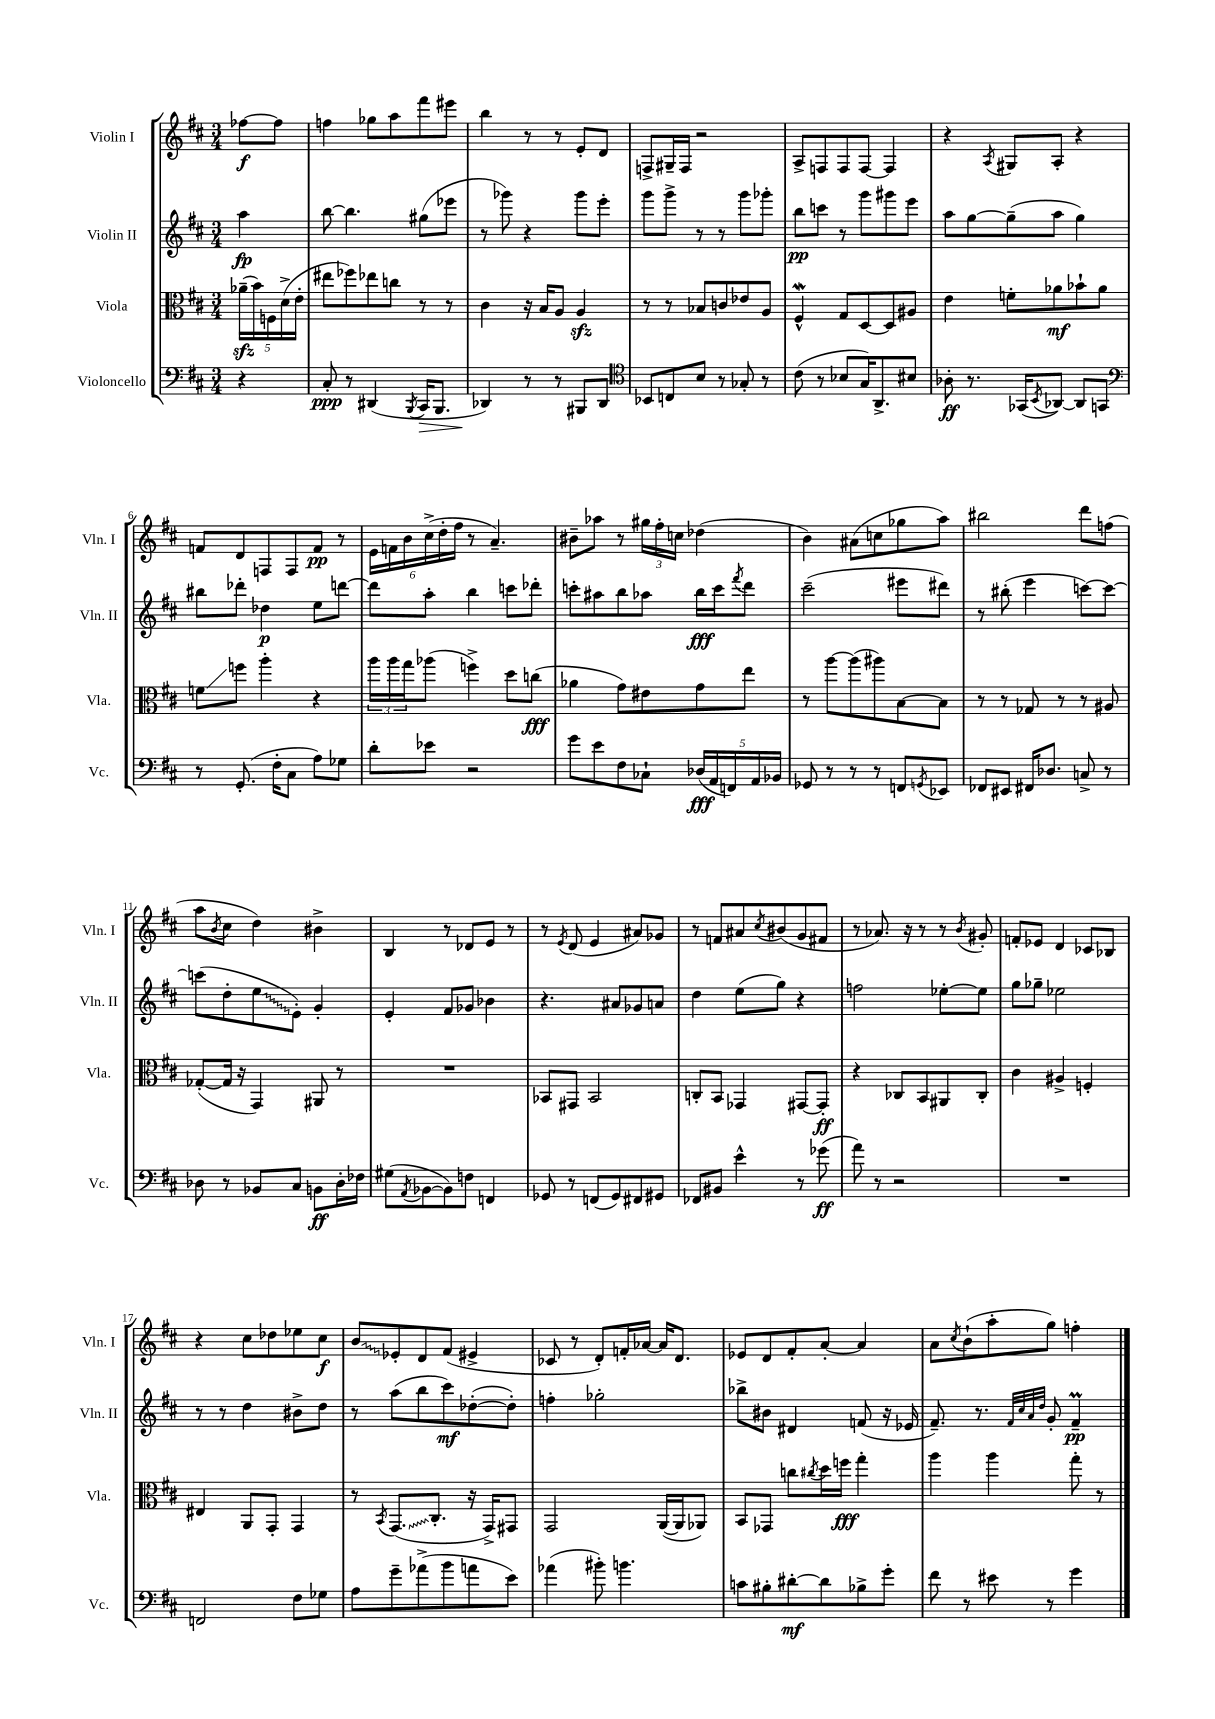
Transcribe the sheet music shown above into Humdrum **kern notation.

**kern	**kern	**kern	**kern
*staff4	*staff3	*staff2	*staff1
*clefF4	*clefC3	*clefG2	*clefG2
*k[f#c#]	*k[f#c#]	*k[f#c#]	*k[f#c#]
*M3/4	*M3/4	*M3/4	*M3/4
4r	(20a-~\LL	4aa\	[8ff-\L
.	20b\)	.	.
.	20F\	.	.
.	.	.	8ff-\]J
.	(20d^\	.	.
.	20e'\JJ	.	.
=	=	=	=
8C#'/	8ee#\L	[8bb\	4ff\
8r	8ff-\)	4.bb\]	.
(4DD#/	8ee-\	.	8gg-\L
.	8cc\J	.	8aa\
8qBBB/	.	.	.
16CC#/LK	8r	(8gg#\L	8fff#\
8.BBB/J	.	.	.
.	8r	8eee-\J	8eee#\J
=	=	=	=
4DD-/)	4c#\	8r	4bb\
.	.	8ggg-\)	.
8r	16r	4r	8r
.	16B/LK	.	.
8r	8A/J	.	8r
8BBB#/L	4A/	8ggg-\L	8e'/L
8DD-/J	.	8eee'\J	8d/J
=	=	=	=
*clefC4	*	*	*
8BB-/L	8r	8ggg\L	8F^/L
8C/	8r	8ggg^\J	16G#~/L
.	.	.	16F/JJ
8B/J	8B-/L	8r	2r
8r	8c/	8r	.
8G-'/	8e-/	8ggg\L	.
8r	8A/J	8ggg-'\J	.
=	=	=	=
(8c#\	4F#^^/	8bb\L	8A^/L
8r	.	8ccc\J	8F/
8B-/L	8G/L	8r	8F/
16G/K)	[8D/	8ggg\L	[8F/J
8.AA^/	.	.	.
.	8D/]	8ggg#\	4F/]
8B#/J	8A#/J	8eee\J	.
=	=	=	=
8A-'\	4e\	8aa\L	4r
8.r	.	[8gg\	.
.	.	.	8qA/
.	8f'\L	(8gg~\]	8G#/L
(16GG-/LK	.	.	.
8qBB/	.	.	.
[8AA-/J)	8a-\	8aa\J	8A'/J
8AA-/]L	8b-`\	4gg\)	4r
8GG/J	8a-\J	.	.
=	=	=	=
*clefF4	*	*	*
8r	8f\L	8bb#\L	8f/L
(8.GG'/	8ff\J	8ddd-'\J	8d/
.	4aa'\	4dd-\	8F/
16F#'\LK	.	.	.
8C#\J	.	.	8F/
8A\L)	4r	8ee\L	8f/J
8G-\J	.	[8ddd\J	8r
=	=	=	=
8d'\L	24aa\LL	8ddd\]L	24e\LL
.	24aa\	.	24f\
.	24gg\J	.	24b\
8e-\J	(8aa-\J	8aa'\J	(24cc#^\
.	.	.	24dd'\
.	.	.	24ff#\JJ
2r	4ff^\)	4bb\	8r
.	.	.	4.a~/)
.	8dd\L	8ccc\L	.
.	(8cc\J	8ddd-'\J	.
=	=	=	=
8g\L	4a-\	8ccc'\L	8b#~\L
8e\	.	8aa#\	8aa-\J
8F#\	8g\L)	8bb\	8r
8C-`\J	8e#\	8aa-\J	24gg#\LL
.	.	.	24ff#'\
.	.	.	24cc\JJ
(20D-/LL	8g\	16bb\LL	(4dd-\
20AA/	.	.	.
.	.	16ccc\J	.
20FF/)	.	.	.
.	.	8qfff#/	.
.	8ee\J	8ddd\J	.
20AA/	.	.	.
20BB-/JJ	.	.	.
=	=	=	=
8GG-/	8r	(2ccc#~\	4b\)
8r	[8aa\L	.	.
8r	(8aa\]	.	(8a#\L
8r	8aa#\)	.	8cc\
8FF/L	[8B\	8eee#\L	8gg-\
8qGG/	.	.	.
8EE-/J	8B\]J	8ddd#\J)	8aa\J)
=	=	=	=
8FF-/L	8r	8r	2bb#\
8EE#/J	8r	(8bb#'\	.
16FF#/LK	8G-/	4eee\	.
8.D-/J	.	.	.
.	8r	.	.
8C^/	8r	[8ccc\L)	8ddd\L
8r	8A#/	8ccc\_J	(8ff\J
=	=	=	=
8D-\	([8G-'/L	(8ccc\]L	8aa\L
.	.	.	8qb/
8r	16G-/]Jk	8dd'\	8cc#\J
.	16r	.	.
8BB-/L	4GG/)	8ee\	4dd\)
8C#/J	.	8e'\J)	.
8BB\L	8AA#/	4g'/	4b#^\
16D-'\L	8r	.	.
16F-\JJ	.	.	.
=	=	=	=
(8G#\L	2.r	4e'/	4B/
8qAA/	.	.	.
[8BB-\	.	.	.
8BB-\])	.	8f#/L	8r
8F\J	.	8g-/J	8d-/L
4FF/	.	4b-\	8e/J
.	.	.	8r
=	=	=	=
8GG-/	8BB-/L	4.r	8r
.	.	.	8qe/
8r	8GG#/J	.	(8d/
(8FF/L	2BB-/	.	4e/
8GG-/)	.	8a#/L	.
8FF#/	.	8g-/	8a#/L)
8GG#/J	.	8a/J	8g-/J
=	=	=	=
8FF-/L	8C'/L	4dd\	8r
8BB#/J	8BB/J	.	8f/L
4e^^\	4GG-/	(8ee\L	8a#/
.	.	.	8qcc#/
.	.	8gg\J)	(8b#/
8r	[8GG#/L	4r	8g/
(8g-\	8GG#'/]J	.	8f#/J
=	=	=	=
8a\)	4r	2ff\	8r
8r	.	.	8.a-/)
2r	8C-/L	.	.
.	.	.	16r
.	8BB/	.	8r
.	8AA#/	[8ee-'\L	8r
.	.	.	8qb/
.	8C-'/J	8ee-\]J	8g#'/
=	=	=	=
2.r	4c#\	8gg\L	8f'/L
.	.	8gg-~\J	8e-/J
.	4A#^/	2ee-\	4d/
.	4F'/	.	8c-/L
.	.	.	8B-/J
=	=	=	=
2FF/	4E#/	8r	4r
.	.	8r	.
.	8AA/L	4dd\	8cc#\L
.	8GG'/J	.	8dd-\
8F#\L	4GG/	8b#^\L	8ee-\
8G-\J	.	8dd\J	8cc#\J
=	=	=	=
8A\L	8r	8r	8b/L
.	8qBB/	.	.
8g~\	(8.GG/L	(8aa\L	8e-'/
(8a-^\	.	8bb\	8d/
.	8.C#'/J	.	.
8b\	.	8ccc#\)	(8f#/J
8a\	16r	([8dd-'\	4e#^/
.	16GG^/LK)	.	.
8e\J)	8GG#/J	8dd-'\]J)	.
=	=	=	=
(4a-\	2GG/	4ff'\	8c-/
.	.	.	8r
8b#'\)	.	2gg-'\	8d'/L)
4.b\	.	.	16f'/L
.	.	.	[16a-/JJ
.	([16AA/LL	.	16a-/]LK
.	16AA/]J	.	8.d/J
.	8AA-/J)	.	.
=	=	=	=
8c\L	8BB/L	8bb-^\L	8e-/L
8B#'\	8GG-/J	8b#\J	8d/
[8d#'\	8cc\L	4d#/	8f#'/
.	8qcc#/	.	.
8d#\]	16dd\L	.	[8a'/J
.	16ff\JJ	.	.
8B-^\	4gg'\	(8f/	4a/]
8g'\J	.	16r	.
.	.	16e-/	.
=	=	=	=
8f#\	4aa\	8.f#~/)	8a\L
.	.	.	8qcc#/
8r	.	.	(8b`\
.	.	8.r	.
8e#\	4aa\	.	8aa'\
.	.	32qqf#/LLL	.
.	.	32qqcc#/	.
.	.	32qqa/	.
.	.	32qqdd/JJJ	.
8r	.	8g'/	8gg\J)
4g\	8gg'\	4f#~/	4ff'\
.	8r	.	.
==	==	==	==
*-	*-	*-	*-
